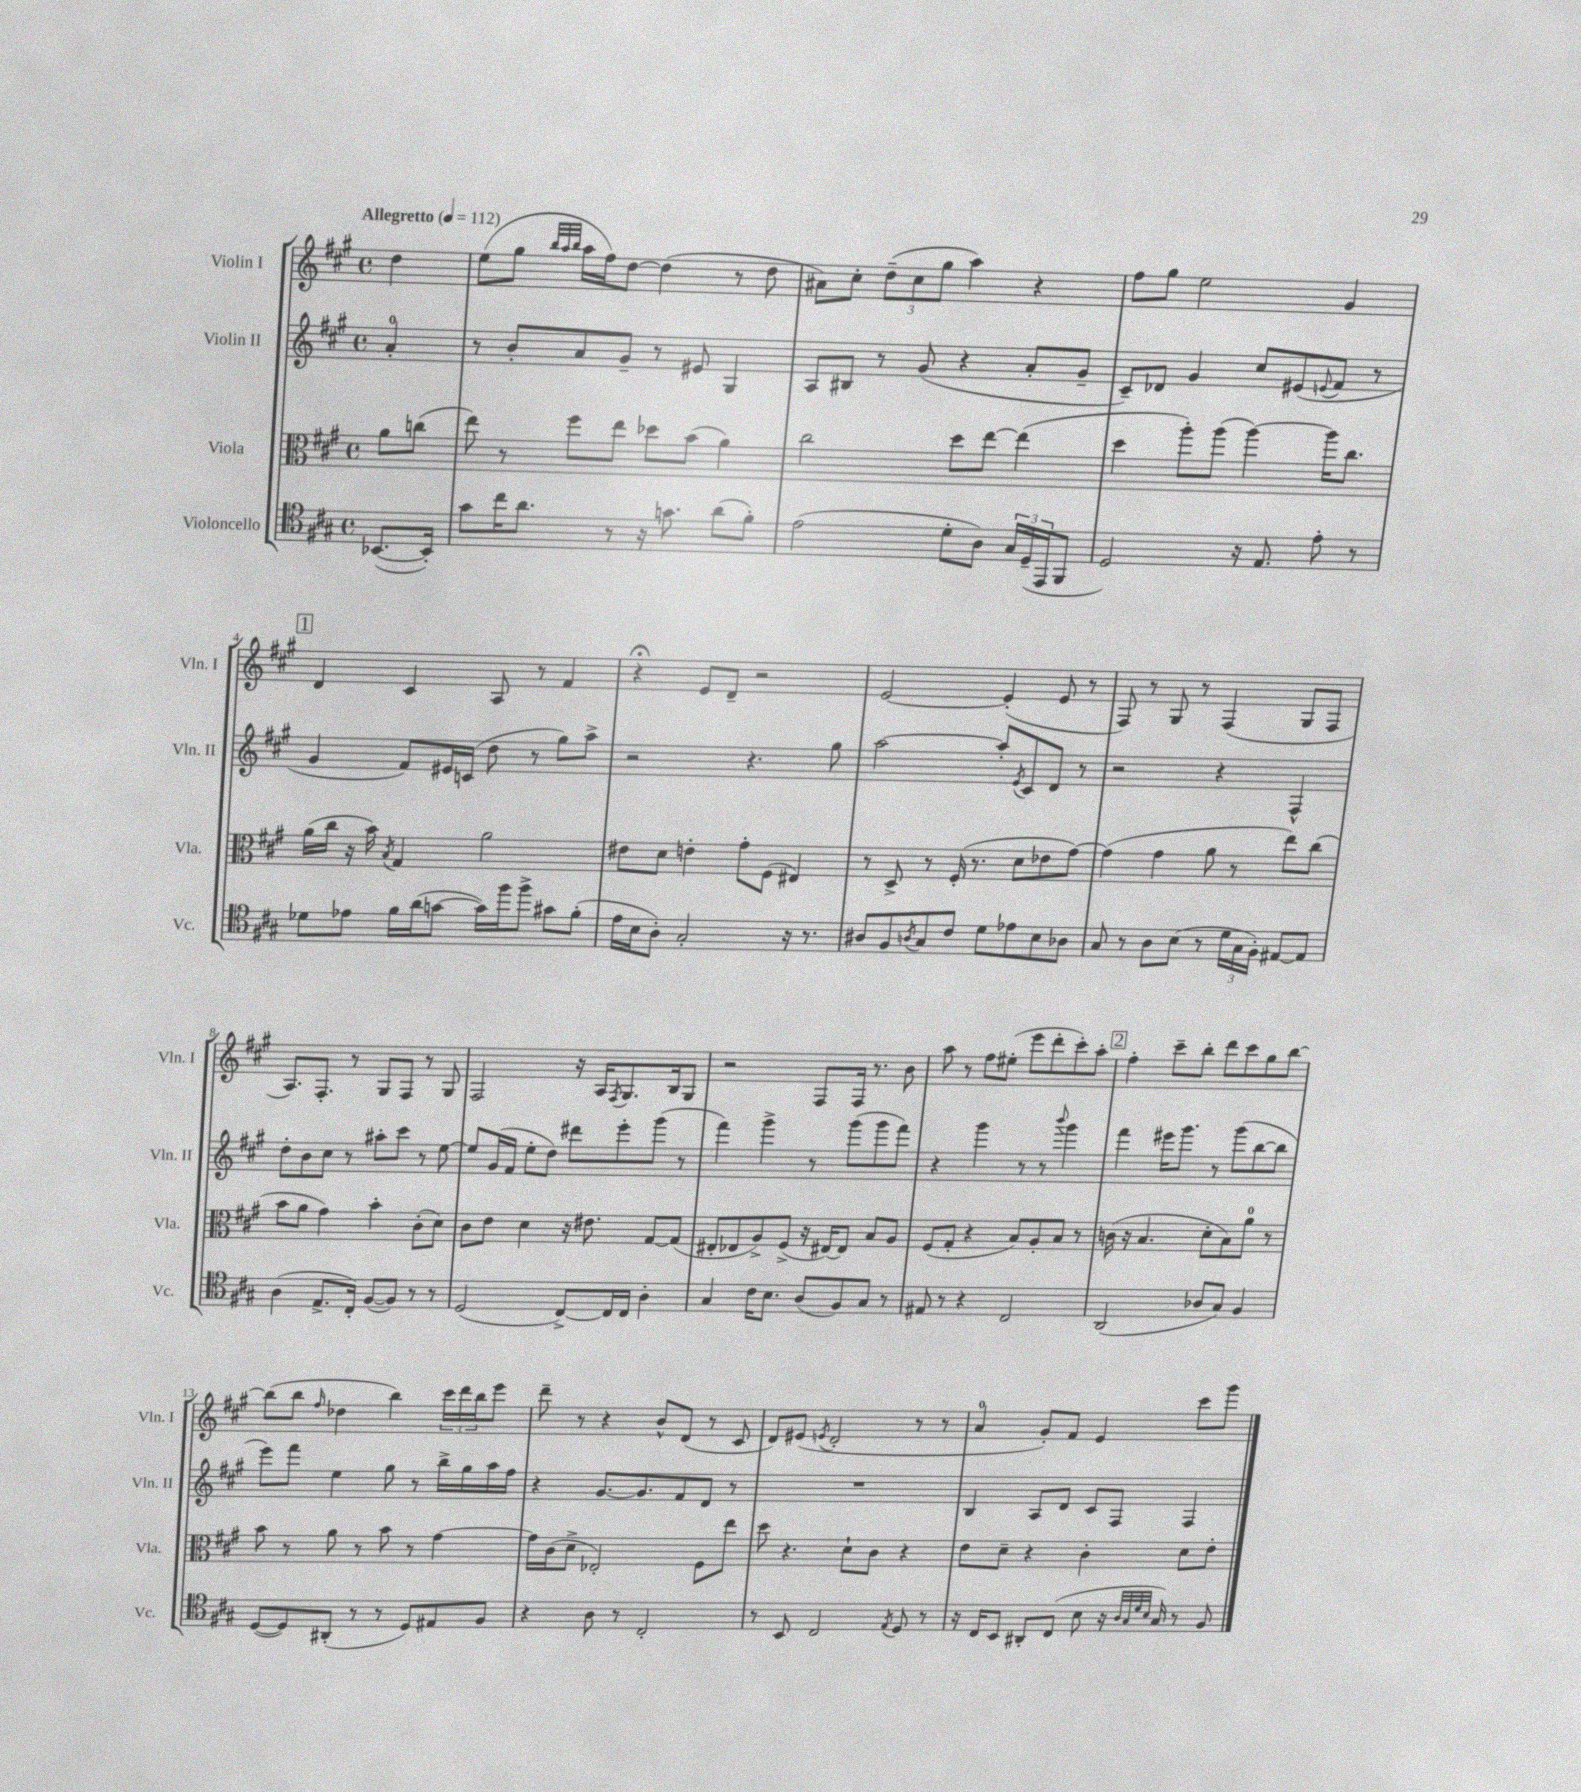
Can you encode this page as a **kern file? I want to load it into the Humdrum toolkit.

**kern	**kern	**kern	**kern
*staff4	*staff3	*staff2	*staff1
*clefC4	*clefC3	*clefG2	*clefG2
*k[f#c#g#]	*k[f#c#g#]	*k[f#c#g#]	*k[f#c#g#]
*M4/4	*M4/4	*M4/4	*M4/4
*met(c)	*met(c)	*met(c)	*met(c)
*MM112	*MM112	*MM112	*MM112
([8.BB-/L	8a\L	4a'/	4dd\
.	(8cc\J	.	.
16BB-'/]Jk)	.	.	.
=	=	=	=
8g#\L	8ee\)	8r	(8ee\L
16cc#\K	8r	8b'/L	8gg#\J
8.a\J	.	.	.
.	.	.	32qqbb/LLL
.	.	.	32qqaa/
.	.	.	32qqbb/JJJ
.	8ff#\L	8a/	16aa\LL
.	.	.	16ff#\J)
8r	8ee\J	8g#~/J	[8dd\J
16r	8dd-\L	8r	(4dd\]
8.g\	.	.	.
.	(8b\J	8e#/	.
(8a\L	4a\)	4G#/	8r
8f#'\J)	.	.	8dd\
=	=	=	=
(2e\	2cc#\	8A/L	8a#\L)
.	.	8B#/J	8cc#'\J
.	.	8r	(12dd~\L
.	.	.	12cc#\
.	.	(8g#/	.
.	.	.	12gg#\J
8d'\L	8dd\L	4r	4aa\)
8A\J)	[8ee\J	.	.
24G#/LL	(4ee\]	8a'/L	4r
(24D~/	.	.	.
24EE/J	.	.	.
8FF#/J	.	8g#~/J	.
=	=	=	=
2D/)	4dd\	8c#~/L)	8ff#\L
.	.	8d-/J	8gg#\J
.	8aa'\L)	4g#/	2ee\
.	(8aa\J	.	.
16r	[4aa\)	8cc#/L	.
8.E/	.	.	.
.	.	(8e#/	.
.	.	8qqe/	.
8e'\	16aa\]LK	8f#/J	4g#/
.	8.cc#\J	.	.
8r	.	8r	.
=	=	=	=
8d-\L	(16a\LL	4g#/	4d/
.	16cc#\JJ	.	.
8e-\J	16r	.	.
.	16b\)	.	.
.	8qB/	.	.
16f#\LL	4G#/	8f#/L)	4c#/
(16a\J	.	.	.
[8g\J	.	16e#/L	.
.	.	(16c/JJ	.
16g\]LL)	2a\	8dd\	8A/
16ff#\J	.	.	.
8ff#^\J	.	8r	8r
8g#\L	.	8gg#\L)	4f#/
(8f#'\J	.	8aa^\J	.
=	=	=	=
16e\LL	8e#\L	2r	4r;
16B\J	.	.	.
8A'\J)	8d\J	.	.
2G#'/	4e'\	.	8e/L
.	.	.	8d~/J
.	8g#'\L	4.r	2r
.	(8F#\J	.	.
16r	4E#/)	.	.
8.r	.	.	.
.	.	8gg#\	.
=	=	=	=
8A#/L	8r	[2aa\	[2e/
8F#/	8D^/	.	.
8qA/	.	.	.
8G#/	8r	.	.
8c#/J	(16F#'/	.	.
.	8.r	.	.
8d\L	.	8aa'/]L	(4e'/]
.	.	8qe/	.
8e-\	8d\L	8c#/	.
8B\	8e-\	8d/J	8e/
8A-\J	[8g#\J)	8r	8r
=	=	=	=
8G#/	(4g#\]	2r	8F#/)
8r	.	.	8r
8A\L	4g#\	.	8G#/
(8B\J	.	.	8r
8r	8a\	4r	(4F#/
24d\LL	8r	.	.
24G#\	.	.	.
24F#'\JJ)	.	.	.
[8E#/L	8ee\L)	4F#^^/	8G#/L
8E#/]J	(8cc#\J	.	8F#/J
=	=	=	=
(4A\	8b\L	8dd'\L	8.A/L)
.	8a\J	8b\	.
.	.	.	8.F#'/J
8.E^/L	4g#\)	8cc#\J	.
.	.	8r	8r
16C#'/Jk)	.	.	.
([8F#/L	4b'\	8aa#'\L	8G#/L
8F#/]J)	.	8ccc#\J	8F#/J
8r	(8c#'\L	8r	8r
8r	8d\J)	[8ee\	8G#/
=	=	=	=
(2D/	8c#\L	8ee/]L	2F#/
.	8e\J	(16g#/L	.
.	.	16f#/JJ	.
.	4d\	8ee'\L	.
.	.	8dd\J)	.
[8C#^/L)	16r	8ddd#\L	16r
.	8.e#\	.	16A/LK
.	.	.	8qF#/
16C#/]L	.	8eee'\	8.G#/
16C#/JJ	.	.	.
4A'\	[8G#/L	(8ggg#\J	.
.	.	.	16B/k
.	(8G#/]J	8r	8G#/J
=	=	=	=
4G#/	8E#'/L	4fff#\)	2r
.	8E-/	.	.
16c#\LK	8A^/)	4ggg#^\	.
8.B\J	.	.	.
.	(8F#^/J	.	.
(8A/L	16r	8r	8F#/L
.	[16E#/LK)	.	.
8F#/)	8E#/]J	(8ggg#\L	16F#/Jk
.	.	.	8.r
8G#/J	8B/L	8ggg#\	.
8r	8A/J	8fff#\J)	8b\
=	=	=	=
8E#/	(8F#/L	4r	8aa\
8r	8G#'/J	.	8r
4r	4r	4ggg#\	8ff#\L
.	.	.	(8ee#'\J
2C#/	8B/L)	8r	8eee\L
.	8A'/	8r	8ddd'\
.	.	8qqbbb/	.
.	8B/J	4ggg#\	8ccc#'\)
.	8r	.	8aa'\J
=	=	=	=
(2AA/	(16c\	4fff#\	4ff#'\
.	16r	.	.
.	4.B/	.	.
.	.	16eee#\LK	8ccc#~\L
.	.	8.ggg#\J	.
.	.	.	8bb'\J
8A-/L	8d'\L	8r	8ddd\L
8G#/J)	8B\)	(8ggg#\L	8ccc#\
4F#/	8a\J	[8bb\	8gg#\
.	8r	8bb\]J	[8bb\J
=	=	=	=
([8D/L	8b\	8eee\L)	(8bb\]L
8D/])	8r	8fff#\J	8bb\J
.	.	.	16qqff#/
(8AA#'/J	8a\	4ee\	4dd-\
8r	8r	.	.
8r	8b\	8gg#\	4bb\)
8D/L)	8r	8r	.
8E#/	[4g#\	16bb^\LL	24ccc#\LL
.	.	.	24ddd\
.	.	16gg#\	.
.	.	.	24bb\J
8F#/J	.	16aa\	8eee\J
.	.	16ff#\JJ	.
=	=	=	=
4r	16g#\]LL	4r	8ddd~\
.	(16c#\J	.	.
.	8d^\J	.	8r
8A\	2E-'/)	[8.g#/L	4r
8r	.	.	.
.	.	8.g#/]	.
2C#'/	.	.	8b^^/L
.	.	8f#/	(8d/J
.	8F#\L	8d/J	8r
.	8ee\J	8r	8c#/
=	=	=	=
8r	8dd\	1r	8d/L)
8BB/	4.r	.	(8e#/J
.	.	.	8qe/
2C#/	.	.	2d'/
.	8d`\L	.	.
.	8c#\J	.	.
8qE/	.	.	.
8D/	4r	.	8r
8r	.	.	8r
=	=	=	=
16r	8e\L	4B/	4a/
16C#/LK	.	.	.
8BB/J	8d~\J	.	.
8AA#'/L	4r	8A/L	8g#'/L)
(8C#/J	.	8d/J	8f#/J
8B\	4c#'\	8c#/L	4e/
16r	.	8F#/J	.
32qqA/LLL	.	.	.
32qqG#/	.	.	.
32qqd/	.	.	.
32qqB/JJJ	.	.	.
16G#/)	.	.	.
8r	8d\L	4F#/	8ccc#\L
8F#/	8e'\J	.	8ggg#\J
==	==	==	==
*-	*-	*-	*-
